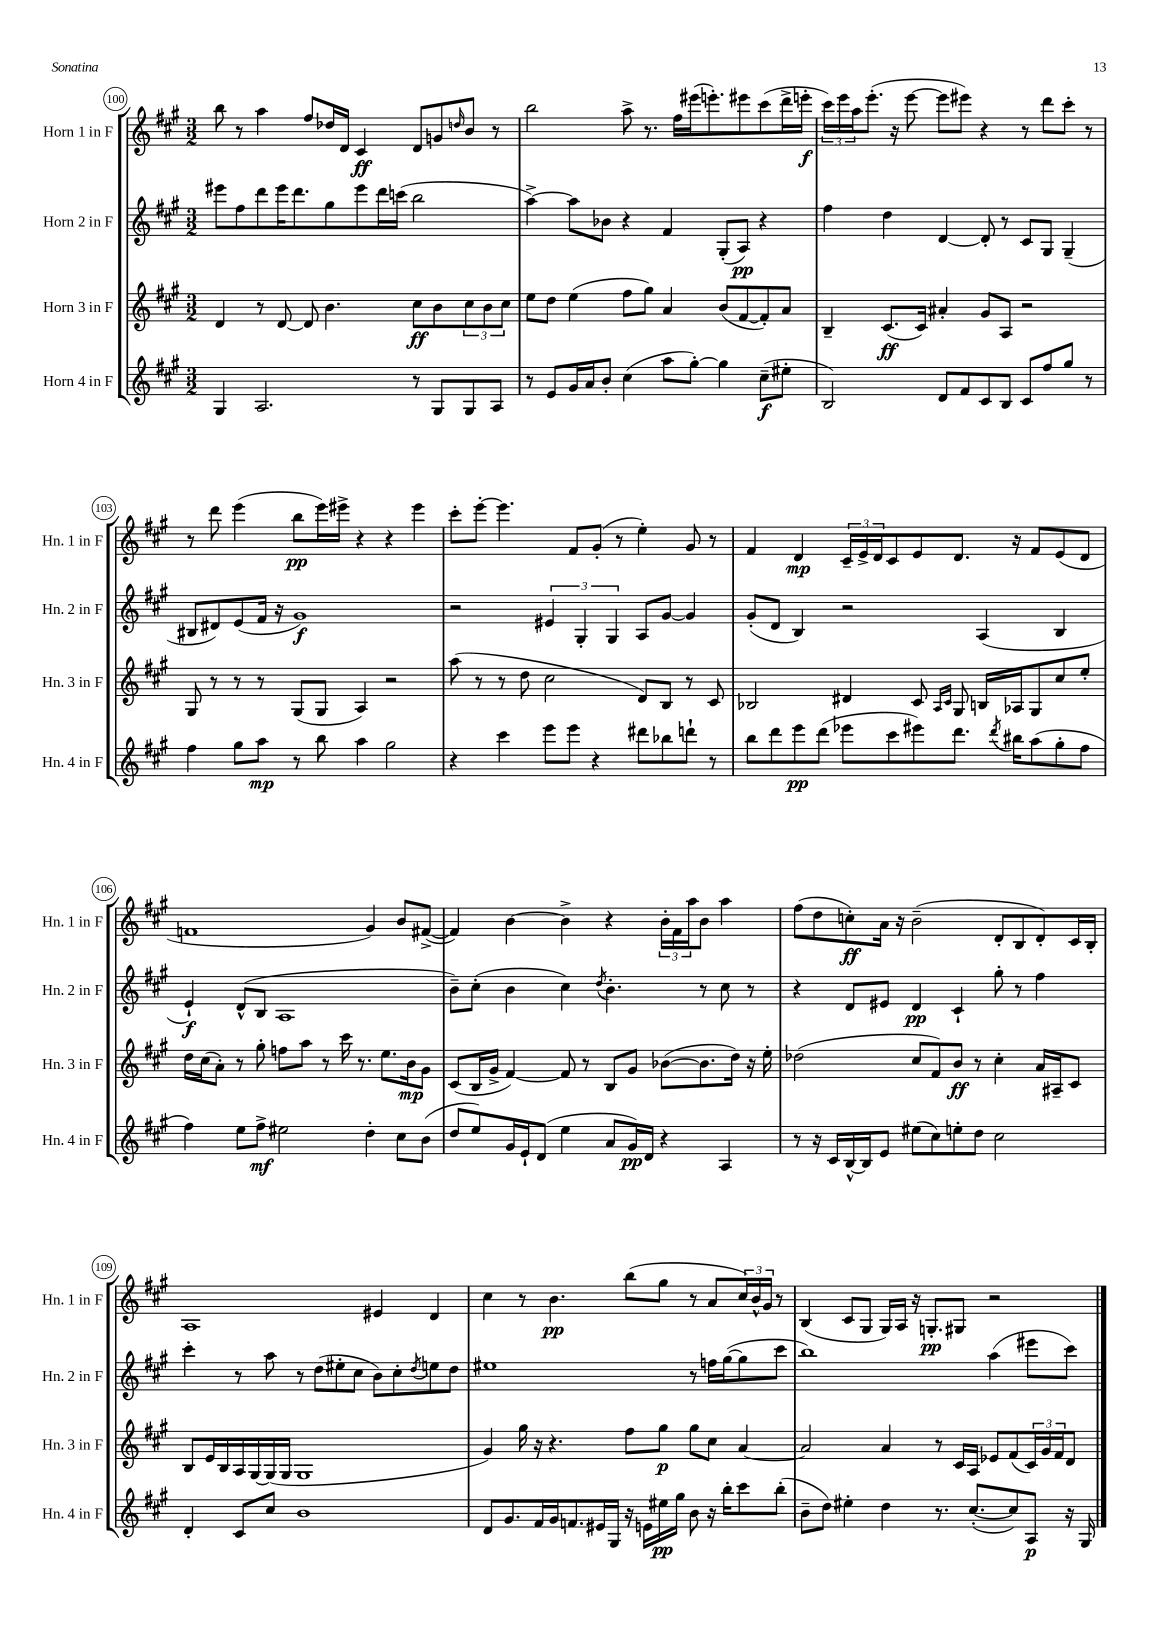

**kern	**kern	**kern	**kern
*staff4	*staff3	*staff2	*staff1
*clefG2	*clefG2	*clefG2	*clefG2
*k[f#c#g#]	*k[f#c#g#]	*k[f#c#g#]	*k[f#c#g#]
*M3/2	*M3/2	*M3/2	*M3/2
4G#/	4d/	8eee#\L	8bb\
.	.	8ff#\	8r
2.A/	8r	8ddd\	4aa\
.	[8d/	16eee#\K	.
.	.	8.ddd\	.
.	8d/]	.	8ff#/L
.	4.b\	8gg#\	16dd-/L
.	.	.	16d/JJ
.	.	8eee#\	4c#/
.	.	16ddd\L	.
.	.	(16ccc\JJ	.
8r	8cc#\L	2bb\	8d/L
8G#/L	8b\	.	8g/
.	.	.	16qqdd/
8G#/	12cc#\	.	8b/J
.	12b\	.	.
8A/J	.	.	8r
.	12cc#\J	.	.
=	=	=	=
8r	8ee\L	[4aa^\)	2bb\
8e/L	8dd\J	.	.
16g#/L	(4ee\	8aa\]L	.
16a/J	.	.	.
8b'/J	.	8b-\J	.
(4cc#\	8ff#\L	4r	8aa^\
.	8gg#\J)	.	8.r
8aa\L	4a/	4f#/	.
.	.	.	16ff#\LL
[8gg#'\J)	.	.	(16eee#\J
.	.	.	8.eee'\)
4gg#\]	(8b/L	(8G#'/L	.
.	[8f#/	8A/J)	8eee#\
(8cc#~\L	8f#'/])	4r	(8ccc#\
8ee#'\J	8a/J	.	16ddd^\L
.	.	.	16eee'\JJ
=	=	=	=
2B/)	4B~/	4ff#\	24ccc#\LL)
.	.	.	24eee\
.	.	.	24aa\J
.	.	.	(8.eee'\J
.	(8.c#/L	4dd\	.
.	.	.	16r
.	.	.	[8eee\
.	16c#/Jk)	.	.
8d/L	4a#'/	[4d/	8eee\]L
8f#/	.	.	8eee#\J)
8c#/	8g#/L	8d'/]	4r
8B/J	8A/J	8r	.
8c#/L	2r	8c#/L	8r
8ff#/	.	8G#/J	8ddd\L
8gg#/J	.	(4G#~/	8ccc#'\J
8r	.	.	8r
=	=	=	=
4ff#\	8G#/	8B#/L	8r
.	8r	8d#/)	8ddd\
8gg#\L	8r	(8e/	(4eee\
8aa\J	8r	16f#/Jk	.
.	.	16r	.
8r	(8G#/L	1g#)	8bb\L
8bb\	8G#/J	.	16eee\L)
.	.	.	16eee#^\JJ
4aa\	4A/)	.	4r
2gg#\	2r	.	4r
.	.	.	4eee#\
=	=	=	=
4r	(8aa\	2r	8ccc#'\L
.	8r	.	[8eee'\J
4ccc#\	8r	.	4.eee\]
.	8dd\	.	.
8eee\L	2cc#\	6e#/	.
8eee\J	.	.	8f#/L
.	.	6G#'/	.
4r	.	.	(8g#'/J
.	.	6G#/	.
.	.	.	8r
8ddd#\L	8d/L)	8A/L	4ee'\)
8bb-\	8B/J	[8g#/J	.
8ddd`\J	8r	4g#/]	8g#/
8r	8c#/	.	8r
=	=	=	=
8bb\L	2B-/	(8g#'/L	4f#/
8ddd\	.	8d/J	.
8eee\	.	4B/)	4d/
(8ddd\J	.	.	.
8eee-\L	4d#/	2r	24c#~/LL
.	.	.	24e^/
.	.	.	24d/J
8ccc#\	.	.	8c#/
8eee#\)	8c#/	.	8e/
.	16qqA/LL	.	.
.	16qqc#/JJ	.	.
8.ddd\J	8G#/	.	8.d/J
.	16B/LL	(4A/	.
8qddd/	.	.	.
16bb#\LK	16A-/J	.	16r
(8aa\	8G#/	.	8f#/L
8gg#'\	8cc#/	4B/	(8e/
8ff#\J	8ee'/J	.	8d/J
=	=	=	=
4ff#\)	16dd\LL	4e`/)	1f
.	(16cc#\J	.	.
.	8a'\J)	.	.
8ee\L	8r	(8d^^/L	.
8ff#^\J	8gg#'\	8B/J	.
2ee#\	8ff\L	1A	.
.	8aa\J	.	.
.	8r	.	.
.	16ccc#\	.	.
.	8.r	.	.
4dd'\	.	.	4g#/)
.	8.ee\L	.	.
8cc#\L	.	.	8b/L
.	16b\k	.	.
(8b\J	8g#\J	.	([8f#^/J
=	=	=	=
8dd/L	(8c#/L	8b~\L)	4f#/])
8ee/)	16B/L	(8cc#'\J	.
.	16g#^/JJ	.	.
16g#/L	[4f#/)	4b\	[4b\
16e`/J	.	.	.
(8d/J	.	.	.
4ee\	8f#/]	4cc#\)	4b^\]
.	8r	.	.
.	.	8qdd/	.
8a/L	8B/L	4.b'\	4r
16g#/L)	8g#/J	.	.
16d/JJ	.	.	.
4r	([8b-\L	.	24b'\LL
.	.	.	24f#\
.	.	.	24aa\J
.	8.b-\]	8r	8b\J
4A/	.	8cc#\	4aa\
.	16dd\Jk)	.	.
.	16r	8r	.
.	16ee'\	.	.
=	=	=	=
8r	(2dd-\	4r	(8ff#\L
16r	.	.	8dd\
16c#/LL	.	.	.
[16B^^/	.	8d/L	8cc'\)
16B/]J	.	.	.
8e/J	.	8e#/J	16a\Jk
.	.	.	16r
(8ee#\L	8cc#/L	4d/	(2b~\
8cc#\)	8f#/)	.	.
8ee'\	8b/J	4c#`/	.
8dd\J	8r	.	.
2cc#\	4cc#'\	8gg#'\	8d'/L
.	.	8r	8B/
.	16a/LL	4ff#\	8d'/)
.	16A#~/J	.	.
.	8c#/J	.	16c#/L
.	.	.	16B'/JJ
=	=	=	=
4d'/	8B/L	4ccc#'\	1A
.	16e/L	.	.
.	16B/	.	.
8c#/L	16A/	8r	.
.	[16G#/	.	.
8cc#/J	(16G#/]	8aa\	.
.	16G#/JJ	.	.
1b	1G#	8r	.
.	.	(8dd\L	.
.	.	8ee#'\	.
.	.	8cc#\J	.
.	.	8b\L)	4e#/
.	.	8cc#'\	.
.	.	8qdd/	.
.	.	8ee\	4d/
.	.	8dd\J	.
=	=	=	=
8d/L	4g#/)	1ee#	4cc#\
8.g#/	.	.	.
.	16gg#\	.	8r
16f#/L	16r	.	.
16g#/J	4.r	.	4.b\
8.f/	.	.	.
16e#/L	.	.	.
16G#/JJ	.	.	.
16r	8ff#\L	.	(8bb\L
16e\LL	.	.	.
16ee#\	8gg#\J	.	8gg#\J
16gg#\JJ	.	.	.
8b\	8gg#\L	8r	8r
16r	8cc#\J	16ff\LL	8a/L
16bb'\LK	.	([16gg#\J	.
8ccc#\	[4a/	8gg#\]	24cc#/L)
.	.	.	24b^^/
.	.	.	24g#/JJ
(8bb'\J	.	8ccc#\J	8r
=	=	=	=
8b~\L	2a/]	1bb)	(4B/
8dd\J)	.	.	.
4ee#'\	.	.	8c#/L
.	.	.	8G#/J
4dd\	4a/	.	16G#/LL)
.	.	.	16A/JJ
.	.	.	16r
.	.	.	8.G'/L
8.r	8r	.	.
.	16c#/LL	.	8G#/J
([8.cc#'/L	16A/JJ	.	.
.	8e-/L	(4aa\	2r
8cc#/])	(8f#/	.	.
8A/J	24c#/L)	8eee#\L	.
.	24g#/	.	.
.	24f#/J	.	.
16r	8d/J	8ccc#\J)	.
16G#/	.	.	.
==	==	==	==
*-	*-	*-	*-
